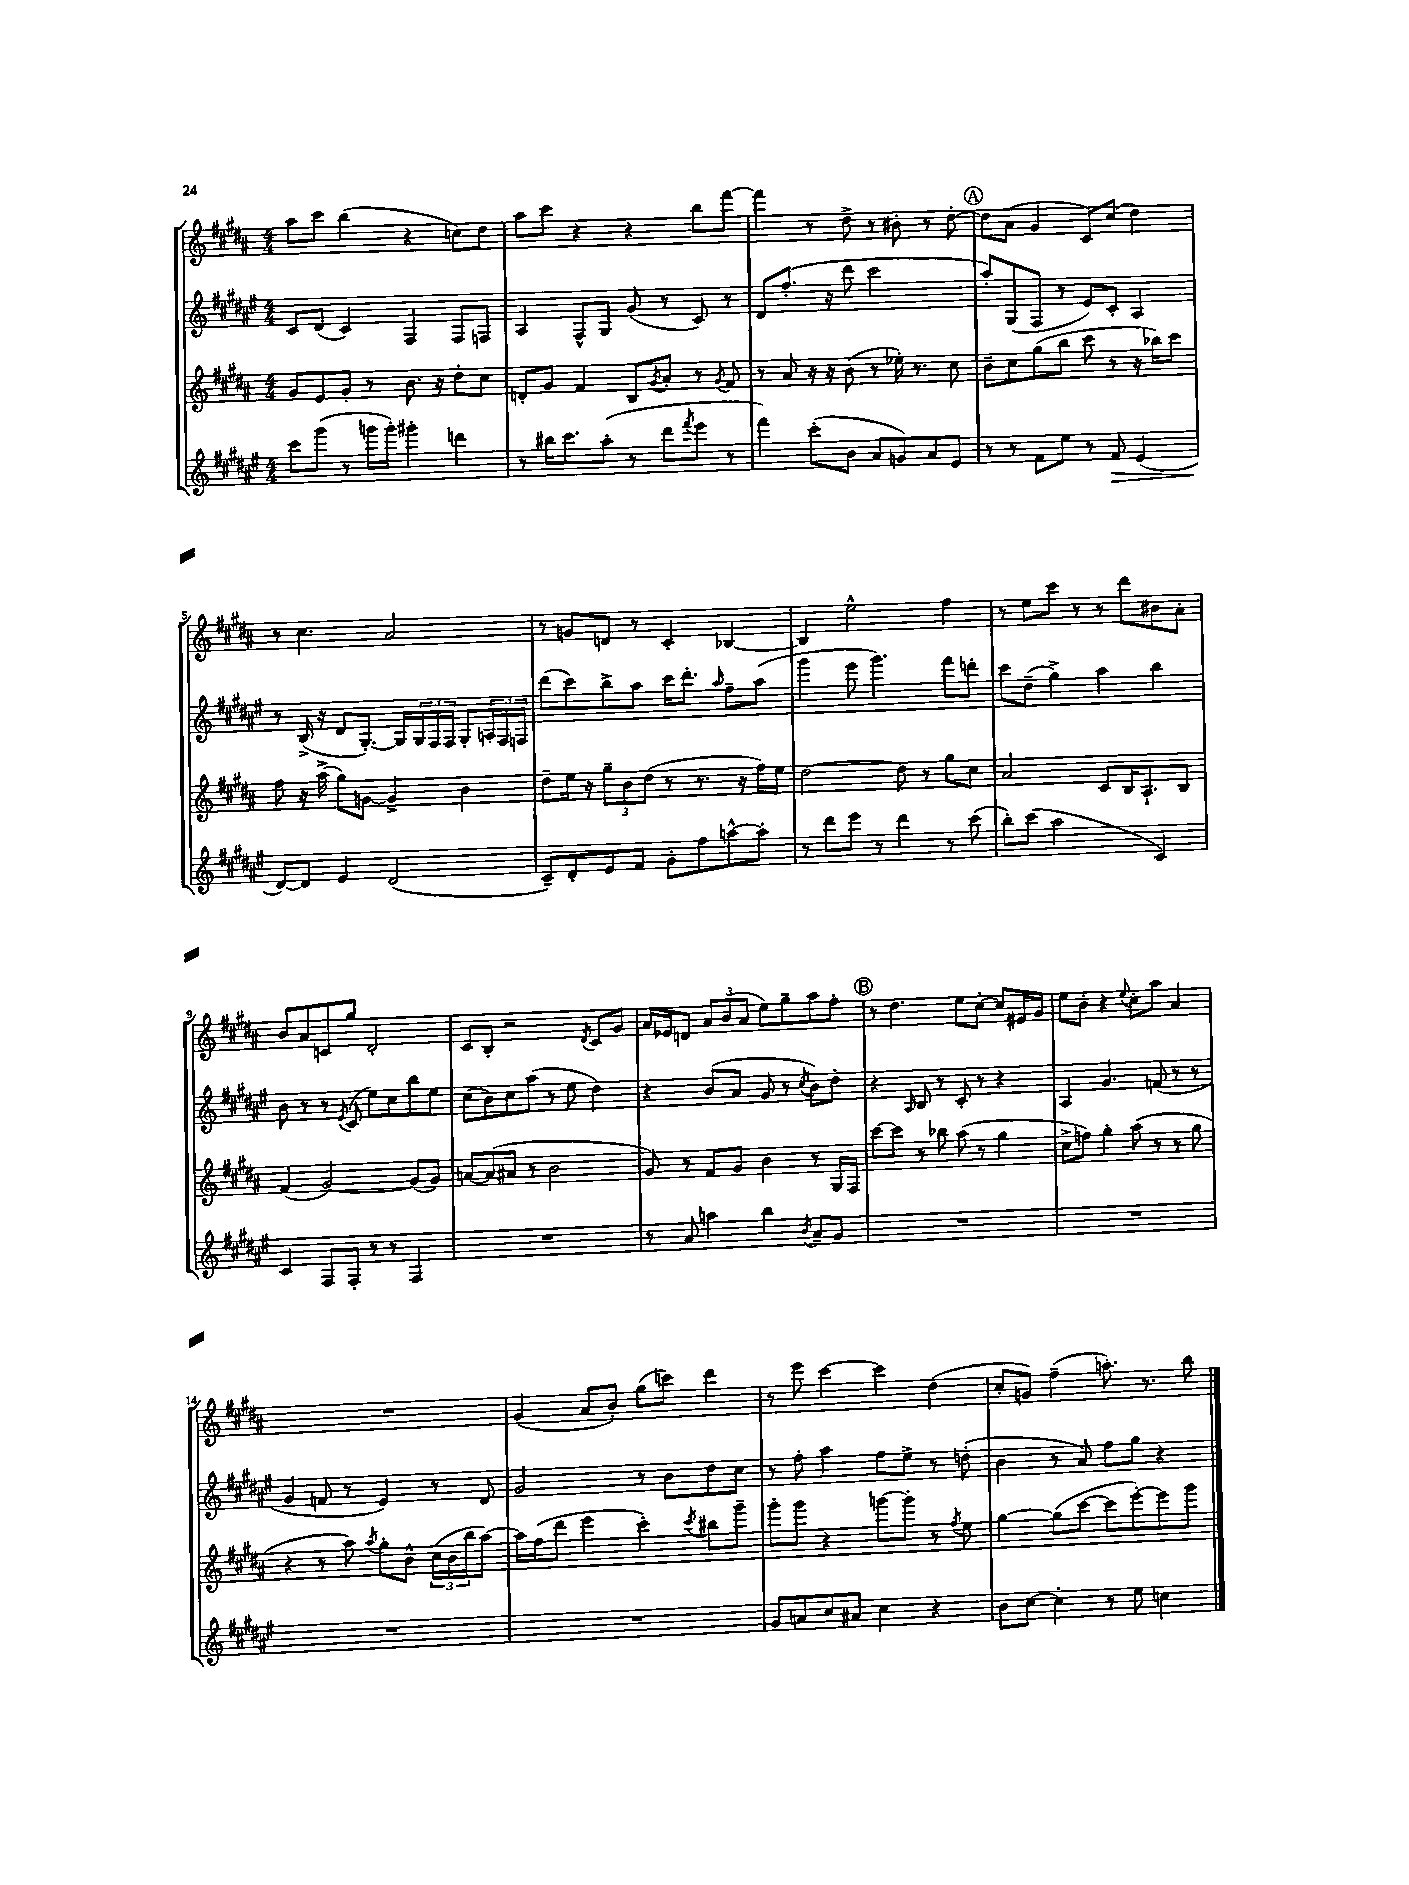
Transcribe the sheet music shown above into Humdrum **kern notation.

**kern	**dynam	**kern	**kern	**kern
*part4	*part4	*part3	*part2	*part1
*staff4	*staff4	*staff3	*staff2	*staff1
*clefG2	*	*clefG2	*clefG2	*clefG2
*k[f#c#g#d#a#e#]	*	*k[f#c#g#d#a#]	*k[f#c#g#d#a#e#]	*k[f#c#g#d#a#]
*M4/4	*	*M4/4	*M4/4	*M4/4
=1	=1	=1	=1	=1
8ccc#\L	.	8g#/L	8c#/L	8aa#\L
(8ggg#\J	.	8e/	(8d#/J	8ccc#\J
8r	.	8g#'/J	4c#/)	(4bb\
16gggn\LL	.	8r	.	.
16ggg'\JJ)	.	.	.	.
4ggg#X'\	.	8.b\	4F#/	4r
.	.	16r	.	.
4dddn\	.	8dd#'\L	8F#/L	8ccn\L)
.	.	8cc#\J	8Fn/J	8dd#\J
=2	=2	=2	=2	=2
8r	.	8dn'/L	4A#/	8aa#\L
16bb#X\KL	.	8g#/J	.	8ccc#\J
8.ccc#\	.	.	.	.
.	.	4f#/	8F#^^/L	4r
(8aa#'\J	.	.	8G#/J	.
8r	.	8B/L	(8g#/	4r
.	.	8qg#/	.	.
8ddd#\L	.	8a#'/J	8r	.
8qfff#/	.	.	.	.
8eee#\J	.	8r	8c#/)	8bb\L
.	.	8qg#/	.	.
8r	.	8f#/	8r	[8fff#\J
=3	=3	=3	=3	=3
4fff#\)	.	8r	8d#/L	4fff#\]
.	.	8a#/	(8.ff#'/J	.
(8ccc#'\L	.	16r	.	8r
.	.	16r	16r	.
8b\J	.	(8b\	8ddd#\	8dd#^\
8a#/L	.	8r	2ccc#\	8r
8gn/)	.	16ee-X'\)	.	8b#X'\
.	.	8.r	.	.
8a#/	.	.	.	8r
8e#/J	.	8cc#\	.	[8dd#'\
!!LO:REH:place=s1:t=A
=4	=4	=4	=4	=4
8r	.	8b~\L	8aa#'/L)	8dd#\L]
8r	.	8cc#\	(8G#/	(8a#\J
8f#\L	.	(8gg#\	8F#/J	4g#/
8ee#\J	.	8bb\J	8r	.
8r	.	8ccc#\	8e#/L)	8c#/L)
!	!LO:HP:b	!	!	!
8f#/	>	8r	8c#'/J	(8cc#/J
(4e#/	.	16r	4A#/	4dd#\)
.	.	16bb-X\KL)	.	.
.	.	8ccc#\J	.	.
!!LO:LB:g=z
=5	=5	=5	=5	=5
[8d#/L)	.	8ff#\	8r	8r
8d#/J]	]	16r	(16B^/	4.cc#\
.	.	(16aa#^\	16r	.
4e#/	.	8gg#\L)	8d#/L	.
.	.	[8gn\J	[8.G#'/J)	.
(2d#/	.	4g^/]	.	2a#/
.	.	.	16G#/LL]	.
.	.	.	24G#/	.
.	.	.	24F#/	.
.	.	.	24F#/JJ	.
.	.	4b\	8G#'/L	.
.	.	.	24An'/L	.
.	.	.	24F#/	.
.	.	.	24Fn/JJ	.
=6	=6	=6	=6	=6
8c#~/L)	.	8dd#~\L	(8ddd#\L	8r
8d#'/	.	16ee\Jk	8ccc#\)	8gn/L
.	.	16r	.	.
8e#/	.	12gg#~\L	8bb^\	8dn/J
.	.	12b\	.	.
8f#/J	.	.	8aa#\J	8r
.	.	(12dd#\J	.	.
8g#'\L	.	8r	16ccc#\KL	4c#'/
.	.	.	8.ddd#'\J	.
8ff#\	.	8.r	.	.
.	.	.	16qqaa#/	.
[8aan^^\	.	.	8ff#~\L	[4B-X/
.	.	16r	.	.
8aa'\J]	.	16ff#\LL)	(8aa#\J	.
.	.	16ee\JJ	.	.
=7	=7	=7	=7	=7
8r	.	[2dd#\	4ggg#\	4B-/]
8ddd#\L	.	.	.	.
8eee#\J	.	.	8eee#\	2ee^^\
8r	.	.	4.ggg#\)	.
4ddd#\	.	8dd#\]	.	.
.	.	8r	.	.
8r	.	8gg#\L	8fff#\L	4ff#\
(8ccc#\	.	8cc#\J	8dddn'\J	.
=8	=8	=8	=8	=8
8bb'\L)	.	2a#/	8ccc#\L	8r
(8ccc#\J	.	.	(8dd#~\J	8ee\L
2aa#\	.	.	4gg#^\)	8ccc#\J
.	.	.	.	8r
.	.	8c#/L	4aa#\	8r
.	.	16B/K	.	8ddd#\L
.	.	8.A#`/	.	.
4c#/)	.	.	4bb\	8b#X\
.	.	8B/J	.	8a#'\J
!!LO:LB:g=z
=9	=9	=9	=9	=9
4c#/	.	(4f#/	8b\	8b/L
.	.	.	8r	8a#/
8F#/L	.	[2g#/)	8r	8cn/
.	.	.	8qe#/	.
8F#'/J	.	.	(8c#/	8gg#/J
8r	.	.	8ee#\L)	2d#'/
8r	.	.	8cc#\	.
4F#/	.	(8g#/L]	8bb\	.
.	.	8g#/J)	8ee#\J	.
=10	=10	=10	=10	=10
1r	.	[8an/L	(8cc#\L	8c#/L
.	.	(8a/]	8b\)	8B'/J
.	.	8a#X/J	8cc#\	2r
.	.	8r	(8aa#\J	.
.	.	2b\	8r	.
.	.	.	8ee#\	.
.	.	.	.	8qd#/
.	.	.	4dd#\)	8c#/L
.	.	.	.	8g#/J
=11	=11	=11	=11	=11
8r	.	8g#/)	4r	16a#/LL
.	.	.	.	16e-X/J
8a#/	.	8r	.	8dn/J
4aan\	.	8f#/L	(8b/L	12a#/L
.	.	.	.	(12b/
.	.	8g#/J	8a#/J	.
.	.	.	.	12a#/J
4bb\	.	4b\	8g#/	8ee\L)
.	.	.	8r	8gg#~\
8qb/	.	.	8qcc#/	.
8a#~/L	.	8r	8b\L)	8aa#\
8g#/J	.	16G#/LL	8dd#'\J	8ff#'\J
.	.	16F#/JJ	.	.
!!LO:REH:place=s1:t=B
=12	=12	=12	=12	=12
1r	.	[8ccc#\L	4r	8r
.	.	8ccc#\J]	.	4.dd#\
.	.	.	16qqA#/	.
.	.	8r	8B/	.
.	.	8bb-X\	8r	.
.	.	(8aa#\	8c#'/	8ee\L
.	.	8r	8r	[8cc#'\J
.	.	4gg#\	4r	8cc#/L]
.	.	.	.	16e#X/L
.	.	.	.	16g#/JJ
=13	=13	=13	=13	=13
1r	.	8cc#^\L	4A#/	8ee\L
.	.	8ffn\J)	.	8b'\J
.	.	4gg#'\	4.g#/	4r
.	.	.	.	8qqee/
.	.	(8aa#\	.	8cc#'\L
.	.	8r	(8fn/	8aa#\J
.	.	8r	8r	4a#/
.	.	8gg#\	8r	.
!!LO:LB:g=z
=14	=14	=14	=14	=14
1r	.	4r	4g#/	1r
.	.	8r	8fn/	.
.	.	8aa#\)	8r	.
.	.	8qaa#/	.	.
.	.	8gg#'\L	4e#/)	.
.	.	8b^^\J	.	.
.	.	(24cc#\LL	8r	.
.	.	24b\	.	.
.	.	24bb\J	.	.
.	.	[8aa#\J)	8d#/	.
=15	=15	=15	=15	=15
1r	.	16aa#\LL]	2g#/	(4g#/
.	.	(16ff#\J	.	.
.	.	8ddd#\J	.	.
.	.	4eee\	.	8a#/L
.	.	.	.	8b'/J)
.	.	4ccc#'\)	8r	(8gg#\L
.	.	.	8b\L	8cccn\J)
.	.	8qccc#/	.	.
.	.	8bb#X\L	8dd#\	4ddd#\
.	.	8ggg#~\J	8cc#\J	.
=16	=16	=16	=16	=16
8g#/L	.	8ggg#'\L	8r	8r
8an/	.	8ggg#\J	8ff#'\	8eee\
8cc#/	.	4r	4aa#\	[4ccc#\
8a#X/J	.	.	.	.
4cc#\	.	[8gggn\L	8ff#\L	4ccc#\]
.	.	8ggg'\J]	8ee#^\J	.
4r	.	8r	8r	(4dd#\
.	.	8qff#/	.	.
.	.	8ee\	(8ddn'\	.
=17	=17	=17	=17	=17
8b\L	.	[4gg#\	4b\	8cc#'/L
[8cc#\J	.	.	.	8gn/J)
4cc#'\]	.	(8gg#\L]	8r	(4ff#~\
.	.	[8ccc#\J	8a#/)	.
8r	.	8ccc#\L]	8ff#\L	8.aan'\)
8ee#\	.	[8eee'\)	8gg#\J	.
.	.	.	.	8.r
4ccn\	.	8eee\]	4r	.
.	.	8ggg#\J	.	8bb\
==	==	==	==	==
*-	*-	*-	*-	*-
